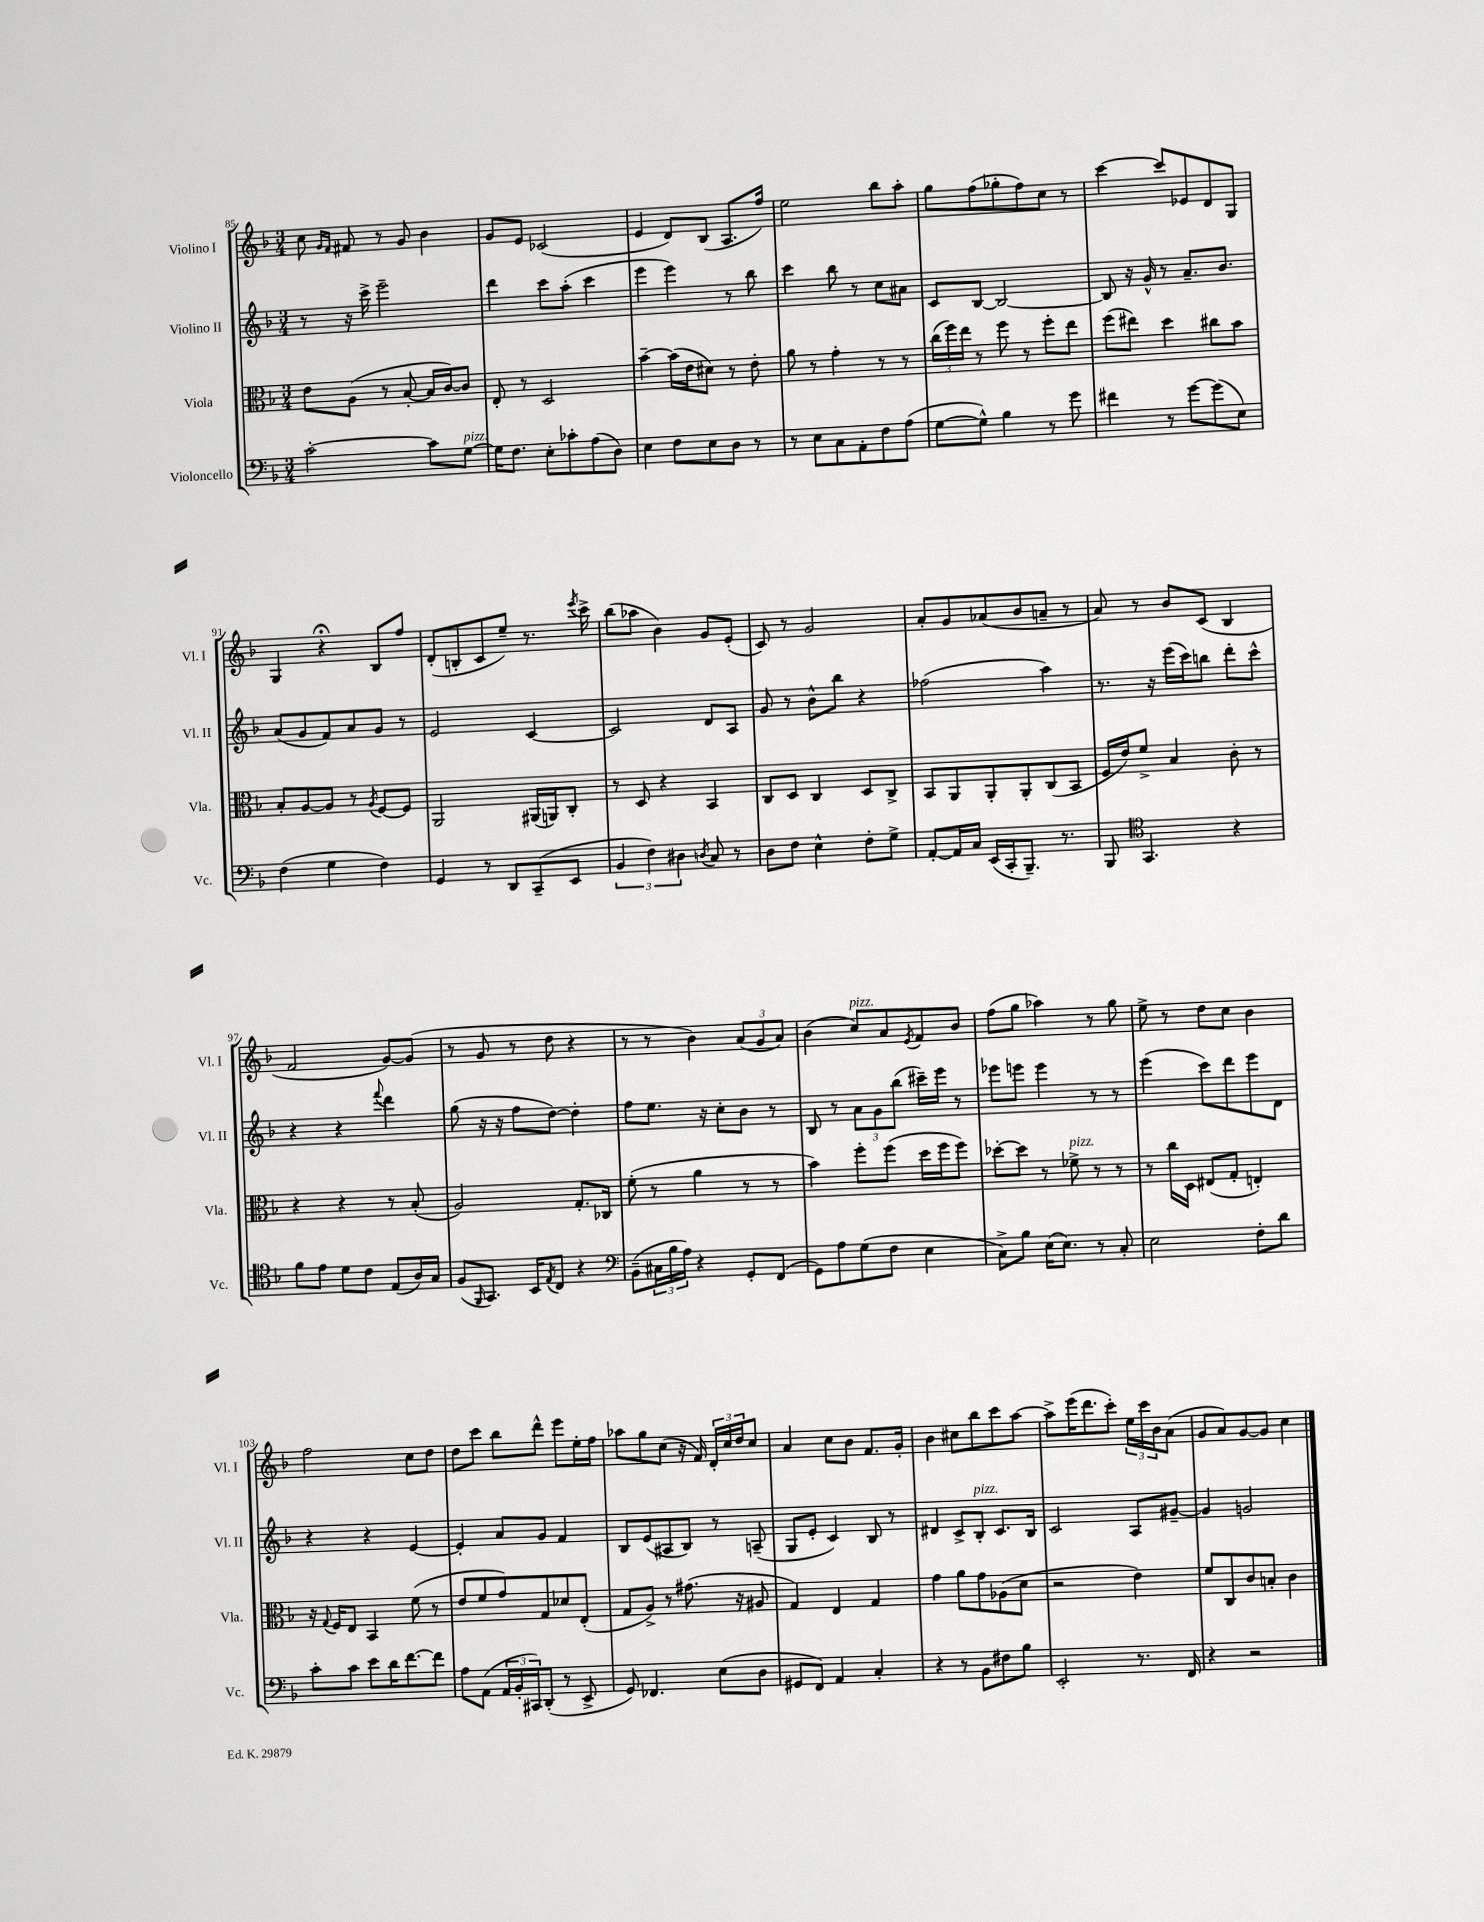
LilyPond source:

<<
\new StaffGroup <<
\new Staff = "s0" \with { instrumentName = "Violino I" shortInstrumentName = "Vl. I" } {
    \clef treble \key f \major \numericTimeSignature \time 3/4
    c''8 \grace { g'16 f'16 } fis'8 r8 g'8 bes'4 |
    g'8 e'8 ces'2( |
    e'4 d'8) bes8( a8. f''16) |
    e''2 bes''8 a''8-. |
    g''8 f''8( ges''8-. f''8) c''8 r8 |
    c'''4~ c'''8 ees'8 d'8 g8 |
    g4 r4\fermata bes8 f''8 |
    d'8-.( b8-. c'8 e''8--) r8. \acciaccatura { e'''8 } c'''16-> |
    bes''8( aes''8 bes'4) g'8 e'8-.( |
    c'8) r8 g'2 |
    a'8-. g'8 aes'8( bes'8 a'8-- r8 |
    a'8) r8 bes'8 c'8( bes4 |
    f'2 g'8~) g'8( |
    r8 g'8 r8 d''8 r4 |
    r8 r8 bes'4) \tuplet 3/2 { a'8( g'8 a'8) } |
    bes'4( c''8^\markup { \italic "pizz." }) a'8 \acciaccatura { e'8 } f'8 bes'8 |
    f''8( g''8 aes''4) r8 g''8 |
    e''8-> r8 d''8 c''8 bes'4 |
    f''2 c''8 d''8 |
    d''8 c'''8 bes''8 d'''8-^ e'''8 e''16-. f''16 |
    aes''8 g''8 c''8( r16 f'16) \tuplet 3/2 { d'16-. c''16 d''16 } c''8 |
    a'4 c''8 bes'8 f'8. g'16-. |
    bes'4 cis''8 bes''8 c'''8 a''8~ |
    a''8-> e'''16( d'''8. c'''8-.) \tuplet 3/2 { e''16 c'''16 bes'16 } a'8( |
    g'8 a'8) g'8~ g'8 c''4 \bar "|." |
}
\new Staff = "s1" \with { instrumentName = "Violino II" shortInstrumentName = "Vl. II" } {
    \clef treble \key f \major \numericTimeSignature \time 3/4
    r8 r16 c'''16-> e'''2-- |
    d'''4 c'''8 a''8-.( c'''4 |
    e'''4 e'''4) r8 bes''8 |
    c'''4 bes''8 r8 c''8 ais'8 |
    c'8 bes8~ bes2~ |
    bes8 r16 g'16-^ r8 a'8.-- bes'8. |
    a'8( g'8 f'8) a'8 g'8 r8 |
    e'2 c'4~ |
    c'2 d'8 a8 |
    g'8 r8 bes'8-^ bes''8 r4 |
    fes''2( a''4) |
    r8. r16 e'''16( c'''16) b''8 d'''8-. c'''8-^ |
    r4 r4 \appoggiatura { f'''8 } d'''4 |
    g''8( r16 r16 f''8 d''8~) d''4-. |
    f''8 e''8. r16 c''8-. bes'8 r8 |
    bes8 r8 \tuplet 3/2 { a'8 g'8 bes''8( } cis'''16--) e'''16 r8 |
    ees'''8 e'''8 e'''4 r8 r8 |
    e'''4( c'''8) d'''8 e'''8 d'8 |
    r4 r4 e'4~ |
    e'4-. a'8 g'8 f'4 |
    bes8 e'8( ais8 bes8) r8 a8--( |
    g8 e'8-. c'4) bes8 r8 |
    dis'4 c'8-> bes8-.^\markup { \italic "pizz." } c'8. bes16 |
    c'2 a8 gis'8~-- |
    gis'4 g'2 \bar "|." |
}
\new Staff = "s2" \with { instrumentName = "Viola" shortInstrumentName = "Vla." } {
    \clef alto \key f \major \numericTimeSignature \time 3/4
    e'8 a8( r8 bes8~-. bes16 c'16~) c'8 |
    e8-. r8 d2 |
    bes'4~-- bes'16( e'16 dis'8) r8 e'8-. |
    a'8 r8 g'4-. r8 r8 |
    \tuplet 3/2 { c''16( f''16) e''16 } r8 f''8 r8 f''8-. e''8 |
    f''8( eis''8) d''4 cis''8 bes'8 |
    bes8-. a8~ a8 r8 \acciaccatura { a8 } f8~ f8 |
    a,2 ais,16( a,16) c8-. |
    r8 d8 r4 bes,4 |
    c8 d8 c4 d8 c8-> |
    bes,8 a,8 a,8-. a,8-. c8( bes,8 |
    f16 e'16) f'8-> bes4 c'8-. r8 |
    r4 r4 r8 bes8-.( |
    a2) g8.-. ces16 |
    f'8-.( r8 a'4 r8 r8 |
    bes'4) f''8-. f''8( d''16 f''16 f''8) |
    des''8~-. des''8 r8 fes'8->^\markup { \italic "pizz." } r8 r8 |
    r8 c''16 d16 eis8( g8-. e4-.) |
    r16 \appoggiatura { g8 } f16 e8 bes,4 f'8( r8 |
    e'8 f'8 g'8) g8 des'8 e8-.( |
    g8 a8->) r8 gis'8.( r16 ais8 |
    g4) e4 g4 |
    g'4 a'8 g'8 aes8( d'8 |
    r2 e'4) |
    f'8 c8 c'8 b8-. c'4 \bar "|." |
}
\new Staff = "s3" \with { instrumentName = "Violoncello" shortInstrumentName = "Vc." } {
    \clef bass \key f \major \numericTimeSignature \time 3/4
    c'2~-. c'8 g8~^\markup { \italic "pizz." } |
    g16 f8. e8-. ces'8-. a8( d8) |
    e4 f8 e8 d8 r8 |
    r8 e8 c8 a,8-. f8 a8( |
    g8~ g8-^) bes4 r8 g'8 |
    fis'4 r8 g'8~ g'8( e8) |
    f4( g4 f4) |
    g,4 r8 d,8 c,8--( e,8 |
    \tuplet 3/2 { bes,4 f4) dis4 } \acciaccatura { d8 } c8 r8 |
    d8 f8 e4-^ f8-. g8-> |
    a,8~-. a,16 c16 e,16( c,16-. bes,,8.--) r8. |
    bes,,8 \clef tenor g,4. r4 |
    f'8 e'8 d'8 c'8 e8( a16) g16 |
    f8( \grace { f,16 } g,8.) bes,16 \acciaccatura { e8 } c8 r4 |
    \clef bass bes,8--( \tuplet 3/2 { cis16 bes16 a16) } r4 g,8-. f,8( |
    g,8) a8 g8( f8 e4 |
    c8->) bes8 e16( e8.) r8 c8-. |
    e2 f8-. d'8 |
    c'8-. c'8 e'8 d'16 f'8.~ f'8 |
    a8 a,8( \tuplet 3/2 { a,16 bes,16-. cis,16) } d,8-.( r8 e,8-> |
    g,8) fes,4. e8( d8 |
    gis,8 f,8) a,4 c4-. |
    r4 r8 bes,8 fis8 bes8 |
    e,2-. r8. f,16 |
    r4 r2 \bar "|." |
}
>>
>>
\layout { \context { \Score currentBarNumber = #85 } }
